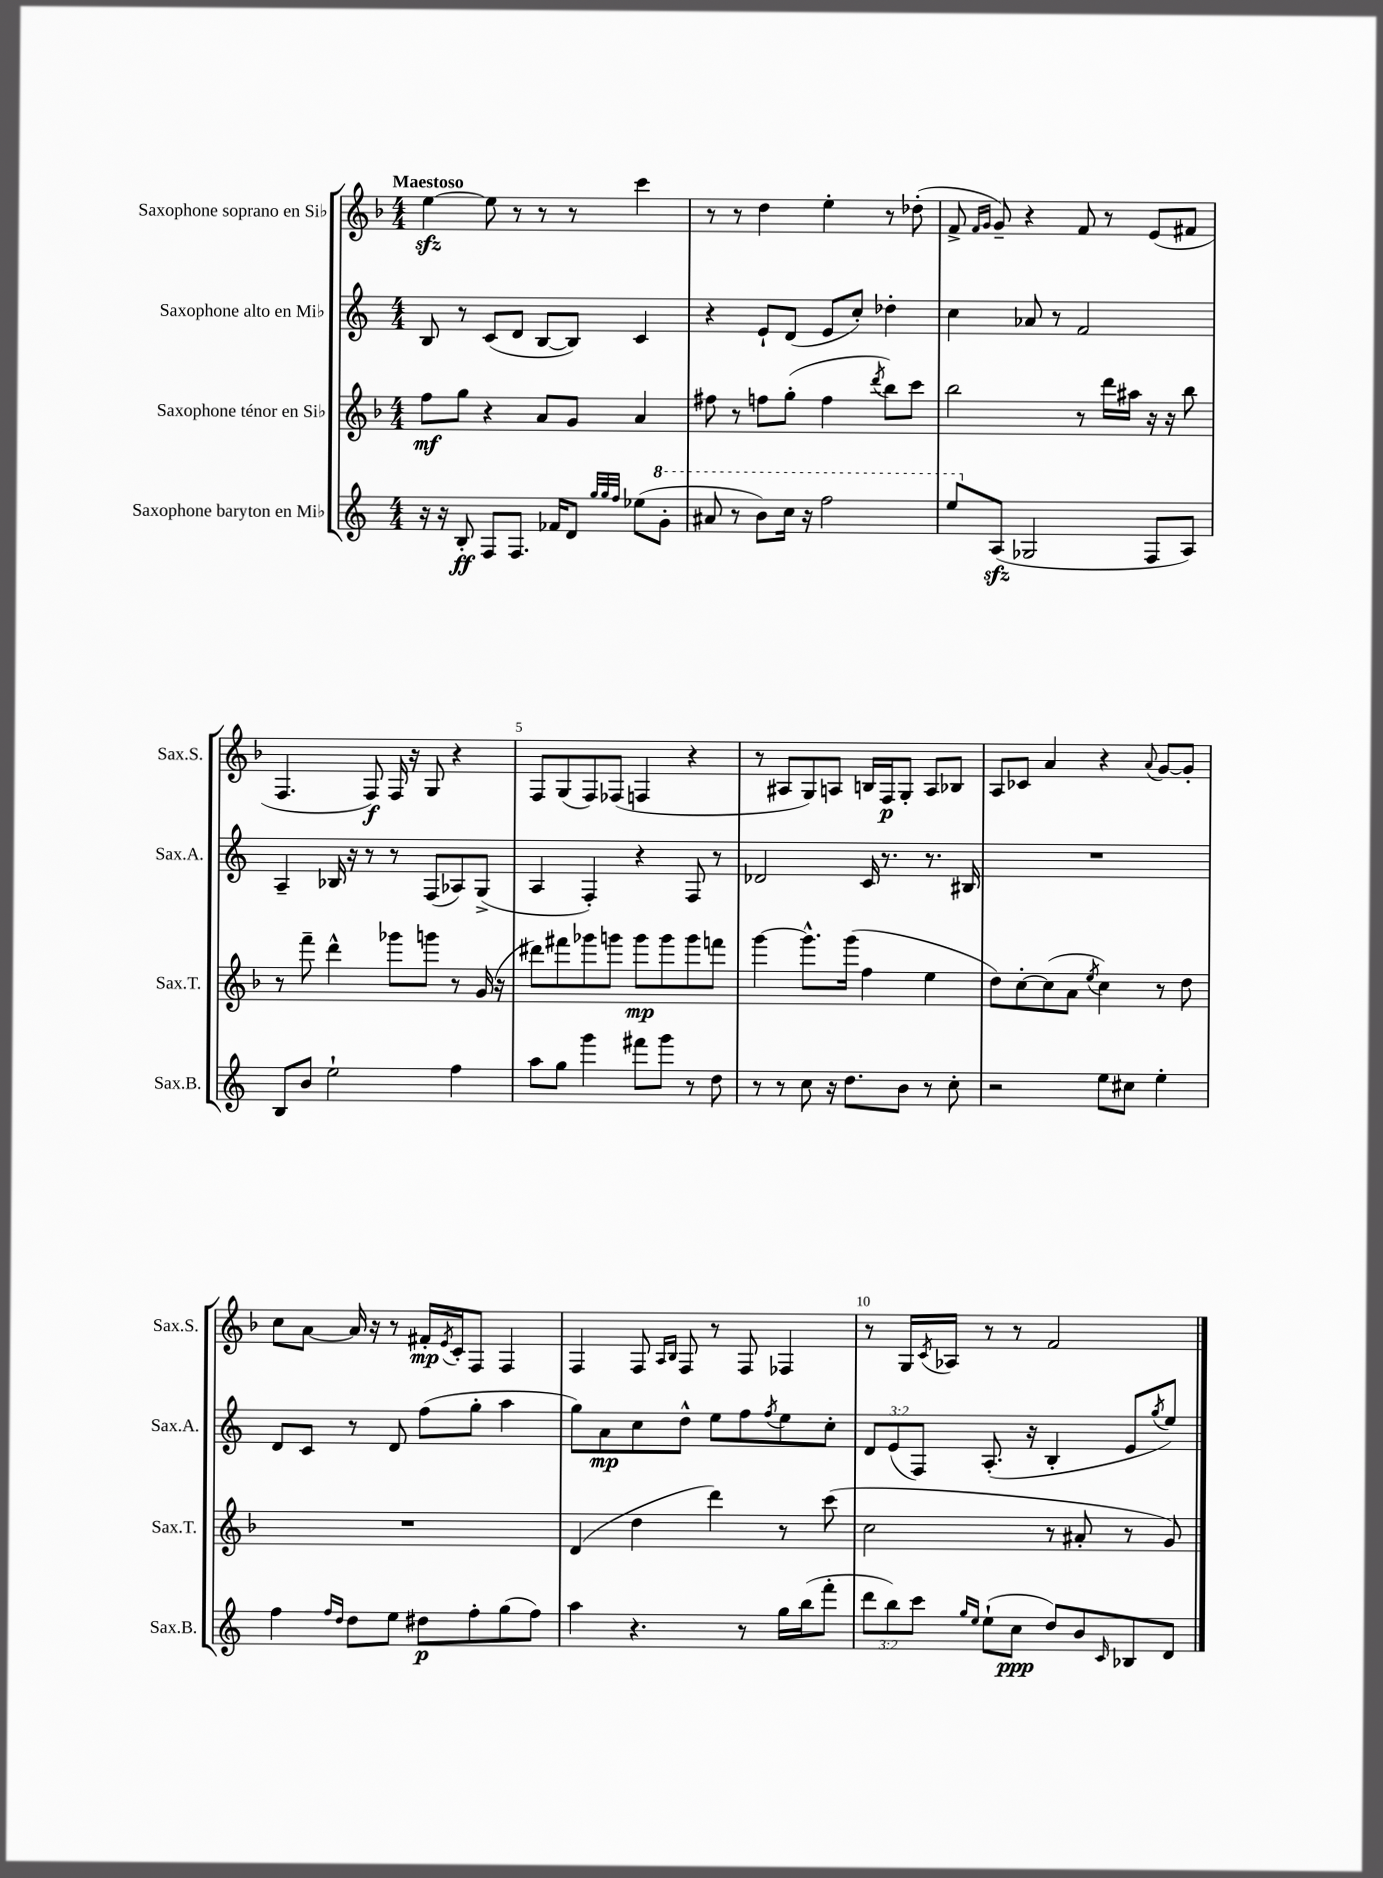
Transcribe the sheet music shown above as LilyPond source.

<<
\new StaffGroup <<
\new Staff = "s0" \with { instrumentName = "Saxophone soprano en Sib" shortInstrumentName = "Sax.S." } {
    \clef treble \key f \major \numericTimeSignature \time 4/4 \tempo "Maestoso"
    e''4~\sfz e''8 r8 r8 r8 c'''4 |
    r8 r8 d''4 e''4-. r8 des''8-.( |
    f'8-> \grace { f'16 g'16 } g'8--) r4 f'8 r8 e'8( fis'8 |
    f4. f8\f) f16 r16 g8 r4 |
    f8 g8( f8) fes8( f4 r4 |
    r8 ais8 g8) a8 b16 f16\p g8-. a8 bes8 |
    a8 ces'8 a'4 r4 \appoggiatura { a'8 } g'8~ g'8-. |
    c''8 a'8~ a'16 r16 r8 fis'16-.\mp \acciaccatura { e'8 } c'16-. f8 f4 |
    f4 f8 \grace { a16 bes16 } f8 r8 f8 fes4 |
    r8 g16 \acciaccatura { c'8 } aes16 r8 r8 f'2 \bar "|." |
}
\new Staff = "s1" \with { instrumentName = "Saxophone alto en Mib" shortInstrumentName = "Sax.A." } {
    \clef treble \key c \major \numericTimeSignature \time 4/4 \override Staff.TupletNumber.text = #tuplet-number::calc-fraction-text
    b8 r8 c'8( d'8 b8~ b8) c'4 |
    r4 e'8-! d'8( e'8 c''8-.) des''4-. |
    c''4 aes'8 r8 f'2 |
    a4-- bes16 r16 r8 r8 f8( aes8) g8->( |
    a4 f4-.) r4 f8 r8 |
    des'2 c'16 r8. r8. bis16 |
    R1 |
    d'8 c'8 r8 d'8 f''8( g''8-. a''4 |
    g''8) a'8\mp c''8 d''8-^ e''8 f''8 \acciaccatura { f''8 } e''8 c''8-. |
    \tuplet 3/2 { d'8 e'8( f8) } a8.-.( r16 b4-. e'8 \acciaccatura { g''8 } e''8) \bar "|." |
}
\new Staff = "s2" \with { instrumentName = "Saxophone ténor en Sib" shortInstrumentName = "Sax.T." } {
    \clef treble \key f \major \numericTimeSignature \time 4/4
    f''8\mf g''8 r4 a'8 g'8 a'4 |
    fis''8 r8 f''8 g''8-.( f''4 \acciaccatura { d'''8 } bes''8) c'''8 |
    bes''2 r8 d'''16 ais''16 r16 r16 bes''8 |
    r8 f'''8-- d'''4-^ ges'''8 g'''8 r8 g'16( r16 |
    dis'''8) fis'''8 ges'''8 g'''8 g'''8\mp g'''8 g'''8 f'''8 |
    g'''4~ g'''8.-^ g'''16( f''4 e''4 |
    d''8) c''8~-. c''8( a'8 \acciaccatura { e''8 } c''4) r8 d''8 |
    R1 |
    d'4( d''4 d'''4) r8 c'''8( |
    c''2 r8 ais'8-. r8 g'8) \bar "|." |
}
\new Staff = "s3" \with { instrumentName = "Saxophone baryton en Mib" shortInstrumentName = "Sax.B." } {
    \clef treble \key c \major \numericTimeSignature \time 4/4 \override Staff.TupletNumber.text = #tuplet-number::calc-fraction-text
    r16 r16 b8-.\ff f8 f8. fes'16 d'8 \grace { g''32 g''32 f''32 } ees''8( \ottava #1 g''8-. |
    ais''8 r8 b''8) c'''16 r16 f'''2 |
    e'''8 \ottava #0 a8\sfz( ges2 f8 a8) |
    b8 b'8 e''2-! f''4 |
    a''8 g''8 g'''4 fis'''8 g'''8 r8 d''8 |
    r8 r8 c''8 r16 d''8. b'8 r8 c''8-. |
    r2 e''8 cis''8 e''4-. |
    f''4 \grace { f''16 d''16 } d''8 e''8 dis''8\p f''8-. g''8( f''8) |
    a''4 r4. r8 g''16 b''16( f'''8-. |
    \tuplet 3/2 { d'''8 b''8) c'''8 } \grace { g''16 e''16 } e''8-!( c''8\ppp d''8) b'8 \grace { c'16 } bes8 d'8 \bar "|." |
}
>>
>>
\layout { \context { \Score \override BarNumber.break-visibility = ##(#f #t #t) barNumberVisibility = #(every-nth-bar-number-visible 5) } }
